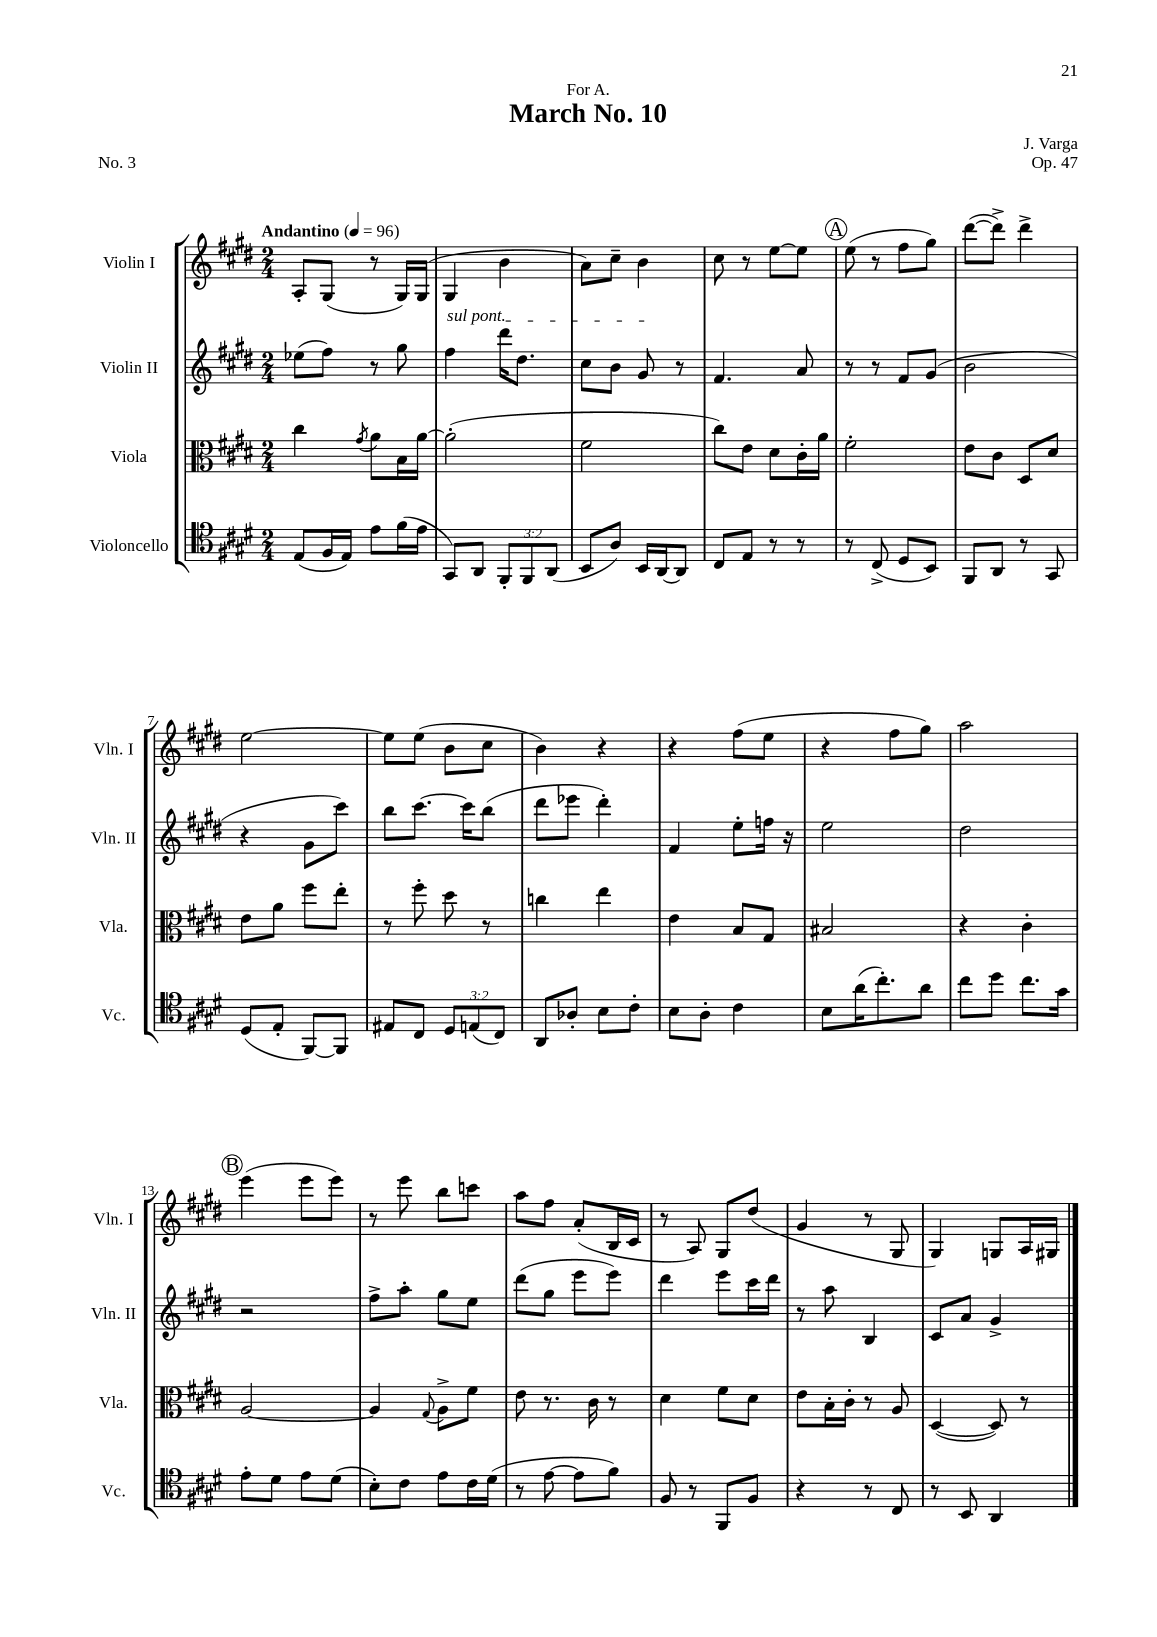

**kern	**kern	**kern	**kern
*staff4	*staff3	*staff2	*staff1
*clefC4	*clefC3	*clefG2	*clefG2
*k[f#c#g#d#]	*k[f#c#g#d#]	*k[f#c#g#d#]	*k[f#c#g#d#]
*M2/4	*M2/4	*M2/4	*M2/4
*MM96	*MM96	*MM96	*MM96
(8E	4cc#	(8ee-	8A'
16F#	.	8ff#)	(8G#
16E)	.	.	.
.	8qg#	.	.
8e	8a	8r	8r
(16f#	16B	8gg#	16G#)
16e	[16a	.	(16G#
=	=	=	=
8GG#)	(2a']	4ff#	4G#
8AA	.	.	.
12FF#'	.	16ddd#	4b
.	.	8.dd#	.
12FF#	.	.	.
(12AA	.	.	.
=	=	=	=
8BB	2f#	8cc#	8a)
8A)	.	8b	8cc#~
16BB	.	8g#	4b
[16AA	.	.	.
8AA]	.	8r	.
=	=	=	=
8C#	8cc#)	4.f#	8cc#
8E	8e	.	8r
8r	8d#	.	[8ee
8r	16c#'	8a	8ee]
.	16a	.	.
=	=	=	=
8r	2f#'	8r	(8ee
(8C#^	.	8r	8r
8D#	.	8f#	8ff#
8BB)	.	(8g#	8gg#)
=	=	=	=
8FF#	8e	2b	([8ddd#
8AA	8c#	.	8ddd#^])
8r	8D#	.	4ddd#^
8GG#	8d#	.	.
=	=	=	=
(8D#	8e	4r	[2ee
8E'	8a	.	.
[8FF#)	8ff#	8g#	.
8FF#]	8ee'	8ccc#)	.
=	=	=	=
8E#	8r	8bb	8ee]
8C#	8ff#'	[8.ccc#	(8ee
12D#	8dd#	.	8b
.	.	16ccc#]	.
(12E	.	.	.
.	8r	(8bb	8cc#
12C#)	.	.	.
=	=	=	=
8AA	4cc	8ddd#	4b)
8A-'	.	8eee-	.
8B	4ee	4ddd#')	4r
8c#'	.	.	.
=	=	=	=
8B	4e	4f#	4r
8A'	.	.	.
4c#	8B	8ee'	(8ff#
.	8G#	16ff	8ee
.	.	16r	.
=	=	=	=
8B	2B#	2ee	4r
(16a	.	.	.
8.cc#')	.	.	.
.	.	.	8ff#
8a	.	.	8gg#)
=	=	=	=
8cc#	4r	2dd#	2aa
8dd#	.	.	.
8.cc#	4c#'	.	.
16g#	.	.	.
=	=	=	=
8e'	[2A	2r	(4eee
8d#	.	.	.
8e	.	.	8eee
(8d#	.	.	8eee)
=	=	=	=
8B')	4A]	8ff#^	8r
8c#	.	8aa'	8eee
.	8qqG#	.	.
8e	8A^	8gg#	8bb
16c#	8f#	8ee	8ccc
(16d#	.	.	.
=	=	=	=
8r	8e	(8ddd#	8aa
[8e	8.r	8gg#	8ff#
8e]	.	8eee	(8a'
.	16c#	.	.
8f#)	8r	8eee)	16B
.	.	.	16c#
=	=	=	=
8F#	4d#	4ddd#	8r
8r	.	.	8A)
8FF#	8f#	8eee	8G#
8F#	8d#	16ccc#	(8dd#
.	.	16ddd#	.
=	=	=	=
4r	8e	8r	4g#
.	16B'	8aa	.
.	16c#'	.	.
8r	8r	4B	8r
8C#	8A	.	8G#
=	=	=	=
8r	([4D#	8c#	4G#)
8BB	.	8a	.
4AA	8D#])	4g#^	8G
.	8r	.	16A
.	.	.	16G#
==	==	==	==
*-	*-	*-	*-
